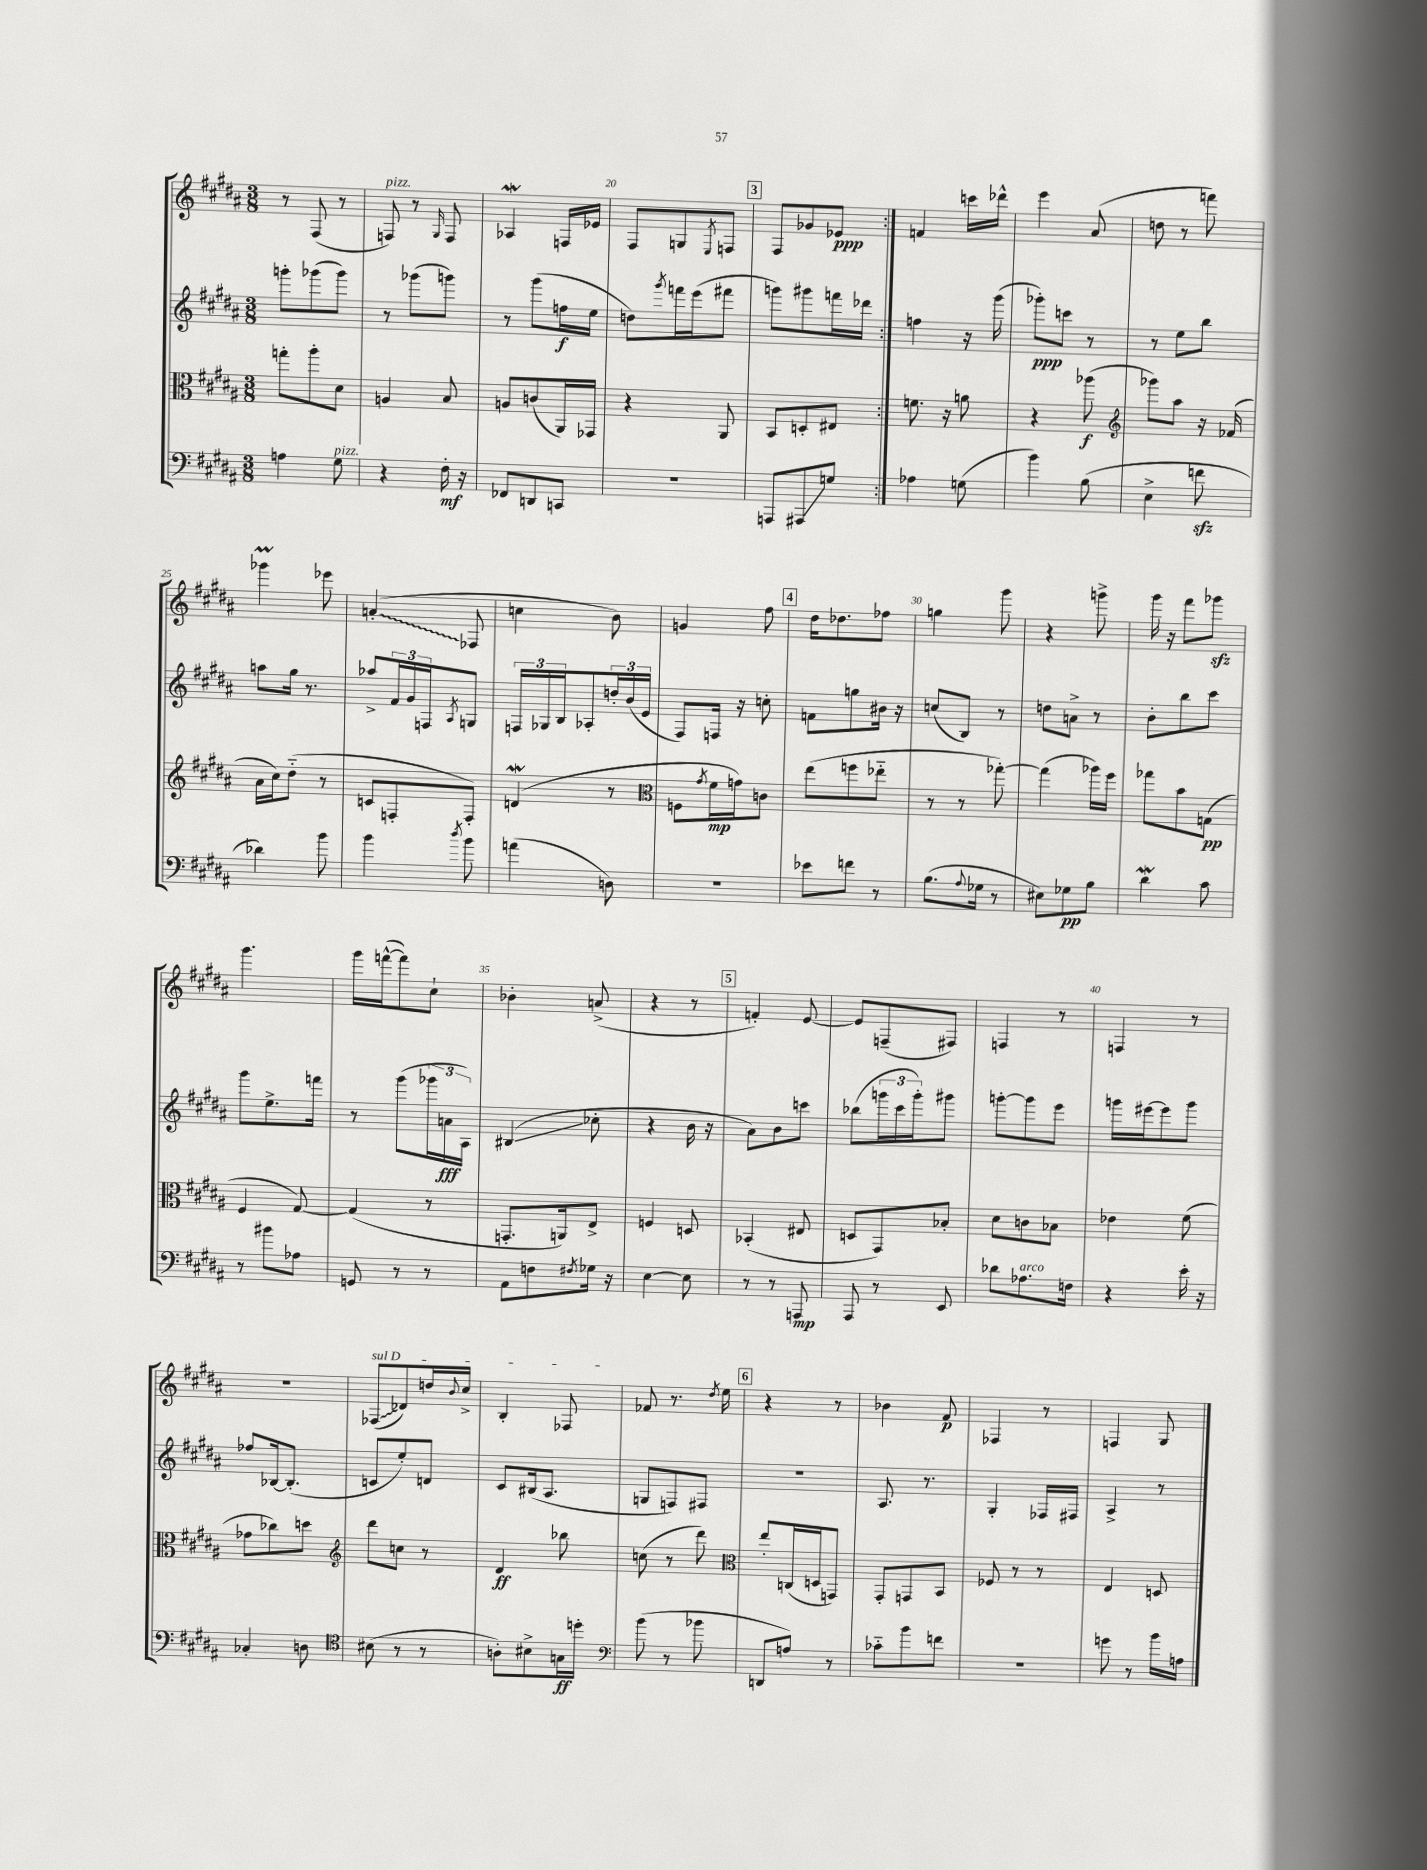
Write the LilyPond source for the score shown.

<<
\new StaffGroup <<
\new Staff = "s0" {
    \clef treble \key b \major \numericTimeSignature \time 3/8
    \repeat volta 2 { r8 fis8( r8 |
    f8^\markup { \italic "pizz." }) r8 \grace { gis16 } f8 |
    aes4\mordent f16 ees'16 |
    fis8 g8 \acciaccatura { e8 } f8 |
    \mark \markup { \box "3" } fis8 ges'8 ees'8\ppp | }
    f'4 c'''16 des'''16-^ |
    e'''4 ais'8( |
    d''8 r8 f'''8) |
    ges'''4\prall ees'''8 |
    \once \override Glissando.style = #'zigzag a'4-.\glissando( fes8 |
    c''4 b'8) |
    g'4 fis''8 |
    \mark \markup { \box "4" } dis''16 des''8. fes''8 |
    g''4 gis'''8 |
    r4 g'''8-> |
    gis'''16 r16 fis'''8 ges'''8\sfz |
    gis'''4. |
    gis'''16 f'''16~-^( f'''8) cis''8-! |
    bes'4-. a'8->( |
    r4 r8 |
    \mark \markup { \box "5" } f'4-.) e'8~ |
    e'8 f8--( fis8) |
    f4 r8 |
    f4 r8 |
    R4. |
    \once \override Glissando.style = #'zigzag \once \override TextSpanner.bound-details.left.text = \markup { \italic "sul D" } fes8\glissando\startTextSpan( des'8) d''16 \appoggiatura { b'8 } cis''16-> |
    b4-. fes8\stopTextSpan |
    fes'8 r8. \acciaccatura { dis''8 } e''16 |
    \mark \markup { \box "6" } r4 r8 |
    bes'4 fis'8\p |
    fes4 r8 |
    f4 gis8 \bar "|." |
}
\new Staff = "s1" {
    \clef treble \key b \major \numericTimeSignature \time 3/8
    \repeat volta 2 { g'''8-. ges'''8( ges'''8) |
    r8 ges'''8( g'''8) |
    r8 gis'''8( f''16\f e''16 |
    d''8) \acciaccatura { gis'''8 } f'''16 e'''16( fis'''8 |
    \mark \markup { \box "3" } g'''8) gis'''8 f'''16 des'''16 | }
    f''4 r16 gis'''16( |
    ges'''8-.\ppp) c'''8 r8 |
    r8 e''8 b''8 |
    a''8 gis''16 r8. |
    aes''8-> \tuplet 3/2 { fis'16 gis'16 f16 } \acciaccatura { ais8 } g8 |
    \tuplet 3/2 { f16 ges16 b16 } aes8-. \tuplet 3/2 { d''16-. b'16( e'16 } |
    fis8) f16 r16 c''8-. |
    \mark \markup { \box "4" } f'8 g''8 bis'16 r16 |
    c''8( b8) r8 |
    d''8 a'8-> r8 |
    b'8-. b''8 cis'''8 |
    gis'''8 e''8.-> f'''16 |
    r8 gis'''8( \tuplet 3/2 { ges'''16 a'16\fff ais16) } |
    bis4\glissando( ces''8-. |
    r4 b'16 r16 |
    \mark \markup { \box "5" } ais'8) b'8 c'''8 |
    bes''8( \tuplet 3/2 { g'''16 cis'''16 g'''16-.) } gis'''8 |
    g'''8~-. g'''8 e'''8 |
    g'''16 eis'''16~ eis'''8 g'''8 |
    fes''8 bes16~ bes8.-.( |
    c'8 e''8-.) d'8 |
    cis'8 bis16( ais8. |
    g8 f8) fis8 |
    \mark \markup { \box "6" } R4. |
    ais8. r8. |
    gis4-. fes16 fis16 |
    ais4-> r8 \bar "|." |
}
\new Staff = "s2" {
    \clef alto \key b \major \numericTimeSignature \time 3/8
    \repeat volta 2 { g''8-. ais''8-. dis'8 |
    a4 b8 |
    a8 c'8( ais,16) ges,16 |
    r4 ais,8 |
    \mark \markup { \box "3" } b,8 d8-. eis8 | }
    f'8. r16 a'8 |
    r4 aes''8\f( |
    \clef treble ges'''8) ais''8 r16 fes'16( |
    ais'16 cis''16) dis''8-_( r8 |
    c'8 f8-. f8-.) |
    d'4\mordent( r8 |
    \clef alto f8 \acciaccatura { gis'8 } fis'16\mp g'16) c'8 |
    \mark \markup { \box "4" } e''8( f''8 ees''8-_ |
    r8 r8 ges''8~-.) |
    ges''4( aes''16) fis''16 |
    ges''8 b'8 g8\pp( |
    fis4 gis8~) |
    gis4( r8 |
    g,8.-. a,16) e8-> |
    f4 d8 |
    \mark \markup { \box "5" } bes,4-.( eis8 |
    d8 gis,8) bes8-. |
    dis'8 c'8 bes8 |
    ees'4 fis'8( |
    ges'8 ces''8) d''8 |
    \clef treble dis'''8 c''8 r8 |
    dis'4\ff bes''8 |
    c''8( r8 dis'''8) |
    \mark \markup { \box "6" } \clef alto e''8-. c16( d16 g,8) |
    gis,8-. g,8 b,8 |
    fes8 r8 r8 |
    e4 d8 \bar "|." |
}
\new Staff = "s3" {
    \clef bass \key b \major \numericTimeSignature \time 3/8
    \repeat volta 2 { a4 gis8^\markup { \italic "pizz." } |
    r4 fis16-.\mf r16 |
    fes,8 d,8 c,8 |
    R4. |
    \mark \markup { \box "3" } a,,8 ais,,8\glissando g8 | }
    aes4 g8( |
    b'4) b8( |
    e4-> f'8\sfz |
    des'4) b'8 |
    b'4 \acciaccatura { dis''8 } b'8 |
    a'4( d8) |
    R4. |
    \mark \markup { \box "4" } ees'8 f'8 r8 |
    b8.( \appoggiatura { ais8 } ges16 r8 |
    eis8) ges8\pp b8 |
    dis'4\mordent cis'8 |
    r8 bis'8 aes8 |
    g,8 r8 r8 |
    ais,8 f8 \acciaccatura { fis8 } ges16 r16 |
    e4~ e8 |
    \mark \markup { \box "5" } r8 r8 a,,8\mp |
    ais,,8 r8 e,8 |
    des'8 aes8.^\markup { \italic "arco" } f16 |
    r4 e'16-. r16 |
    ces4-. d8 |
    \clef tenor bis8( r8 r8 |
    a8-.) bis8-> g16\ff d''16-. |
    \clef bass b'8( r8 bes'8 |
    \mark \markup { \box "6" } d,8 a8) r8 |
    ces'8-_ b'8 f'8 |
    r4. |
    g'8 r8 b'16 a16 \bar "|." |
}
>>
>>
\layout { \context { \Score currentBarNumber = #17 \override BarNumber.break-visibility = ##(#f #t #t) barNumberVisibility = #(every-nth-bar-number-visible 5) } }
